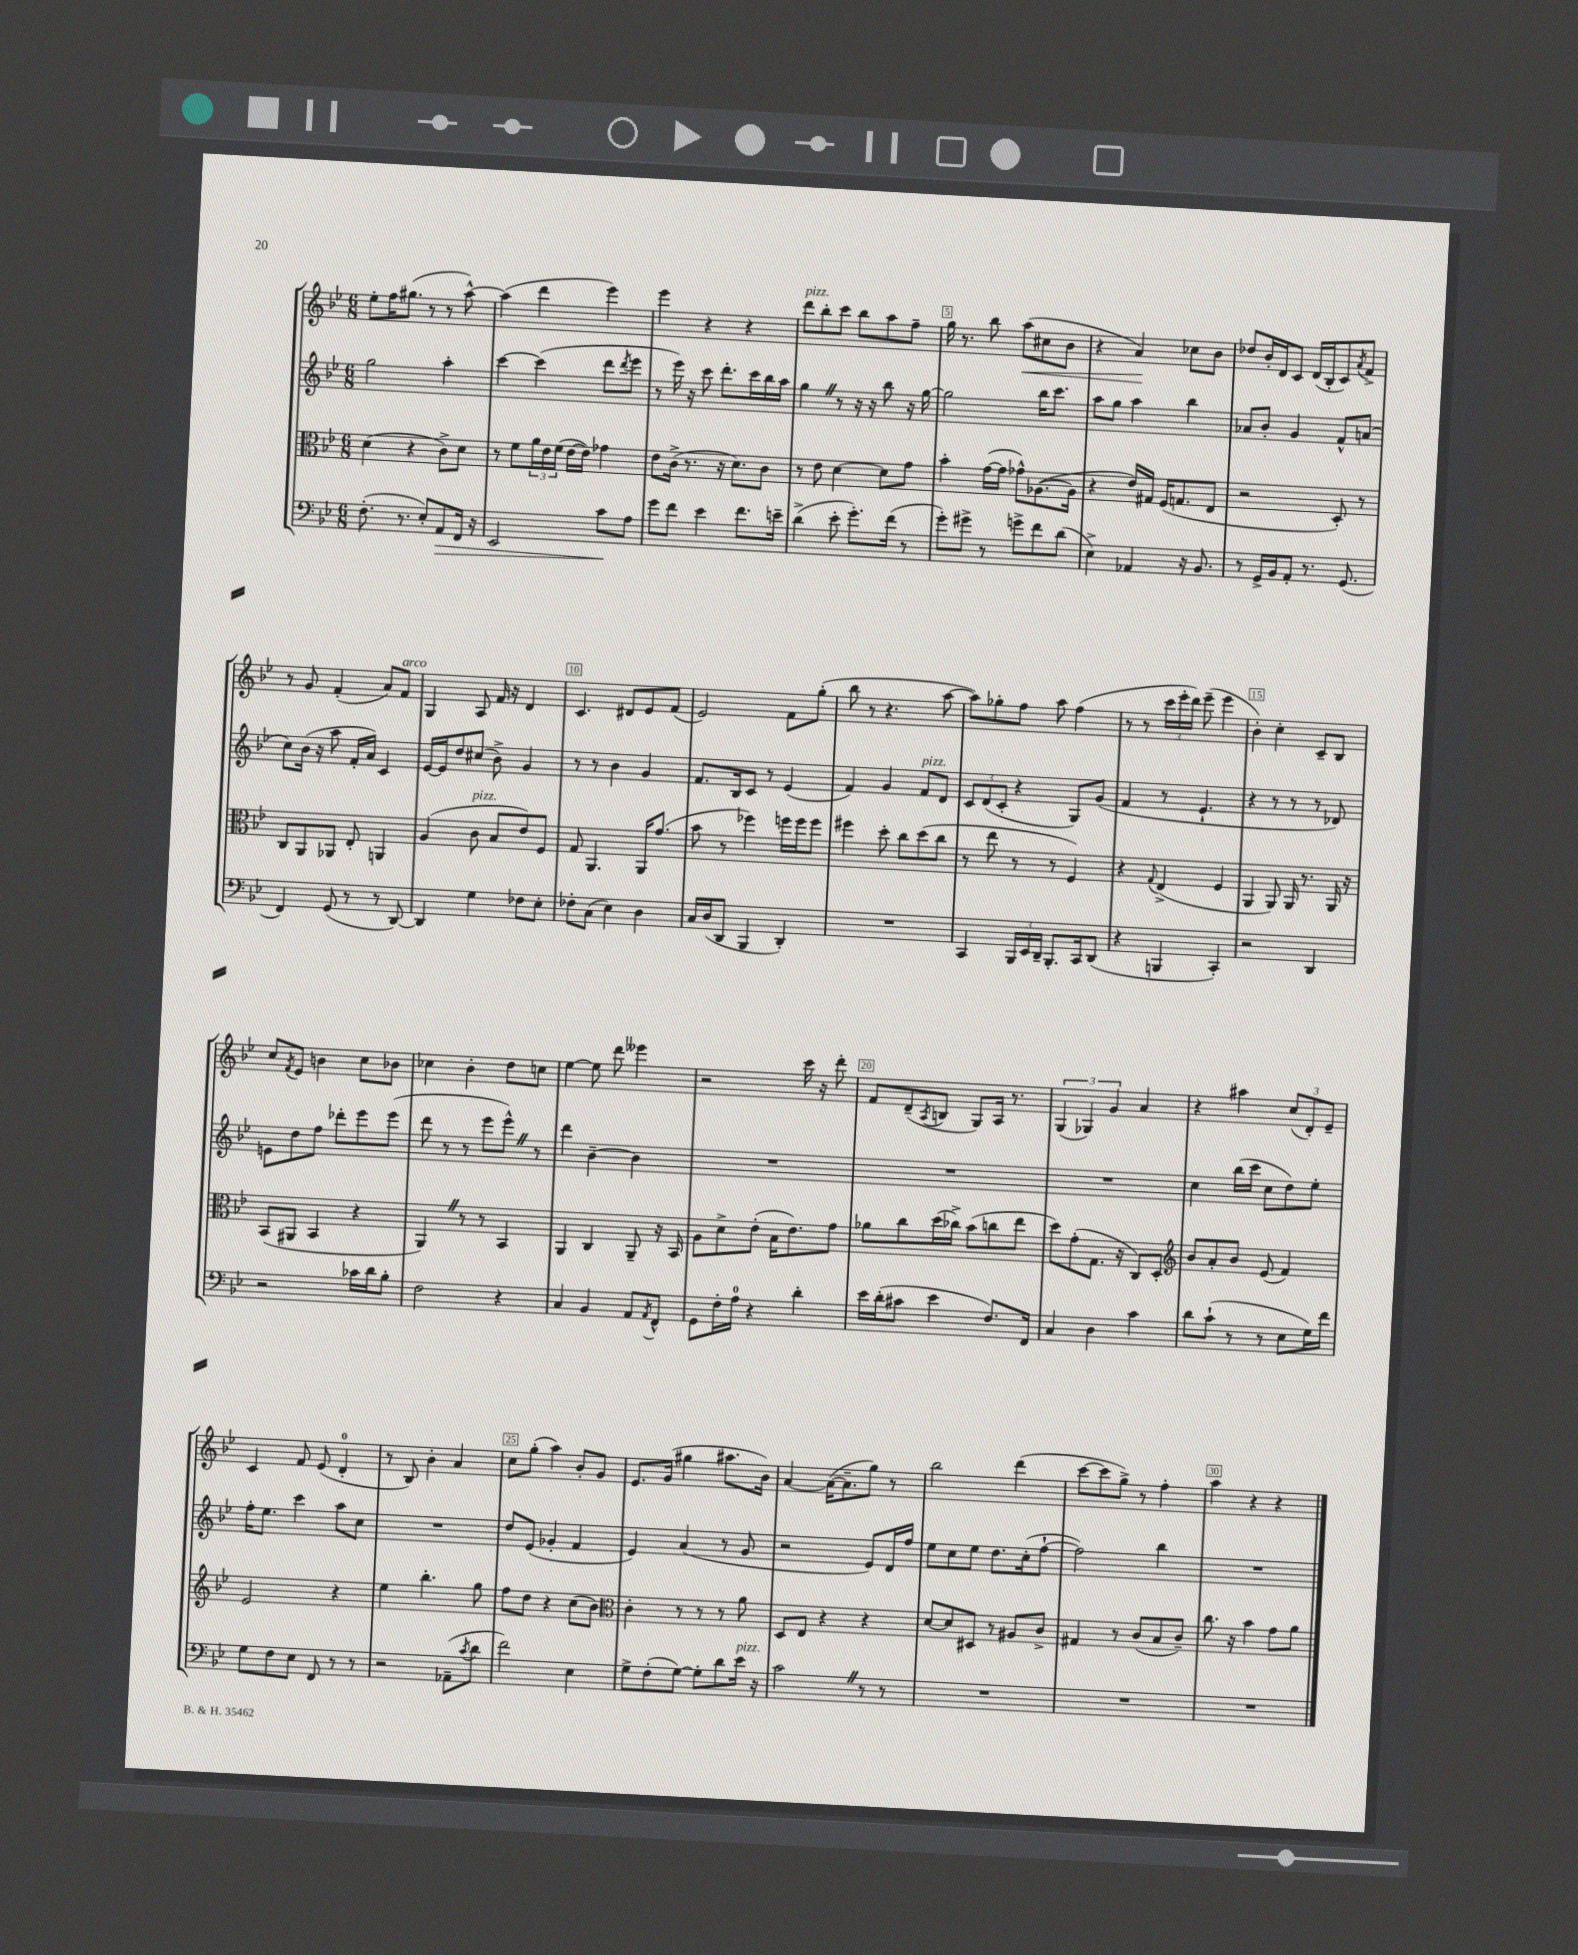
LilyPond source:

<<
\new StaffGroup <<
\new Staff = "s0" {
    \clef treble \key bes \major \numericTimeSignature \time 6/8
    ees''8-. f''16 gis''8.( r8 r8 a''8~-^) |
    a''4( d'''4 ees'''4) |
    ees'''4 r4 r4 |
    d'''8^\markup { \italic "pizz." } bes''8-. c'''8 bes''8 a''8 f''8-- |
    g''16 r8. bes''8 a''8\<( cis''8 bes'8 |
    r4 a'4\!) ces''8 bes'8 |
    des''8 bes'16-. d'16 c'8 d'16( bes16-. c'8) \acciaccatura { a'8 } f'8-> |
    r8 g'8 f'4-.( a'8) f'8^\markup { \italic "arco" } |
    g4 a8 f'16 r16 d'4 |
    c'4. dis'8 ees'8 f'8( |
    ees'2) f'8 g''8-.( |
    bes''8 r8 r4. a''8~ |
    a''8) ges''8-. f''8 a''8 f''4( |
    r8 r8 \tuplet 3/2 { c'''16 ees'''16-. d'''16) } ees'''8--( ees'''4 |
    bes'4-.) c''4-. c'8-- bes8 |
    c''8 \acciaccatura { f'8 } ees'8 b'4 c''8 bes'8 |
    ces''4 bes'4-. d''8 c''8 |
    ees''4~ ees''8 d'''8 eeses'''4 |
    r2 c'''16 r16 d'''8-. |
    f'8 d'8--( \acciaccatura { a8 } b8 g8) a16 r8. |
    \tuplet 3/2 { g4( ges4) g'4 } a'4 |
    r4 ais''4 \tuplet 3/2 { c''8( d'8-.) ees'8-- } |
    c'4 f'8 ees'8( d'4-0-. |
    r8 bes8) bes'4-. a'4 |
    c''8 g''8-.( a''4) bes'8-. g'8 |
    ees'8. g'16( gis''4 ais''8. bes'16) |
    a'4~ a'16~( a'8.-- g''8) r8 |
    bes''2 d'''4( |
    c'''8~ c'''8 g''8->) r8 f''4-. |
    a''4 r4 r4 \bar "|." |
}
\new Staff = "s1" {
    \clef treble \key bes \major \numericTimeSignature \time 6/8
    g''2 a''4-. |
    c'''4~ c'''4( d'''8 \acciaccatura { d'''8 } ees'''8 |
    r8 ees'''16) r16 c'''8 d'''8.-. c'''16 bes''16 a''16 |
    g''4 \once \override BreathingSign.text = \markup { \musicglyph "scripts.caesura.straight" } \breathe r8 r16 r16 bes''8 r16 g''16~ |
    g''2 bes''16 c'''8. |
    a''8 g''8 a''4 bes''4 |
    aes'8 bes'8-. g'4 f'8-^ a'8( |
    c''8) bes'16( r16 a''8 f'16-. a'16) c'4 |
    ees'16~ ees'16 d''8 cis''8( bes'8->) g'4 |
    r8 r8 bes'4 g'4 |
    f'8. bes16 c'8 r8 ees'4( |
    f'4) g'4 f'8^\markup { \italic "pizz." } d'8 |
    \tuplet 3/2 { c'8 d'8( c'8-. } r4 g8) g'8( |
    f'4 r8 ees'4.-! |
    r4 r8 r8 r8 des'8) |
    e'8 d''8 f''8 des'''8-. ees'''8 ees'''8( |
    d'''8 r8 r8 ees'''8 ees'''8-^) \once \override BreathingSign.text = \markup { \musicglyph "scripts.caesura.straight" } \breathe r8 |
    d'''4 bes'4~-- bes'4 |
    R2. |
    R2. |
    R2. |
    c''4 bes''16( c'''16 c''8 d''8) ees''8-. |
    f''16-. ees''8. c'''4 a''8 c''8 |
    R2. |
    d''8 ees'8( ges'4-. f'4 |
    ees'4) a'4( r8 g'8 |
    r2 ees'8) d'16 f''16 |
    ees''8 c''8 ees''8 d''8. c''16-.( f''8~-! |
    f''2) bes''4 |
    R2. \bar "|." |
}
\new Staff = "s2" {
    \clef alto \key bes \major \numericTimeSignature \time 6/8
    d'4( r4 c'8->) d'8 |
    r8 f'8 \tuplet 3/2 { a'16 ees'16 f'16( } ees'16~ ees'16) ges'4 |
    ees'8 c'16->( r8. r16 d'8.) c'8 |
    r8 ees'8 d'4~ d'8 g'8 |
    bes'4-. g'16~( g'16 ges'8-^) aes8.~( aes16 |
    r4 ees'16) gis16 f16( g8. ees8 |
    r2 d8-.) r8 |
    c8 a,8 aes,8 ees8-. a,4 |
    a4( c'8^\markup { \italic "pizz." } bes8 ees'8) f8 |
    g8 a,4. a,16 g'8.( |
    bes'8 r8 fes''4) f''16 f''16 f''8 |
    fis''4 d''8-. c''8 d''8( c''8 |
    r8 ees''8 r8 r8 f4) |
    r4 \appoggiatura { g8 } ees4->( f4 |
    a,4 a,8) a,16 r8. a,16 r16 |
    bes,8( ais,8 bes,4 r4 |
    a,4) \once \override BreathingSign.text = \markup { \musicglyph "scripts.caesura.straight" } \breathe r8 r8 bes,4 |
    a,4 c4 a,8-- r16 bes,16 |
    a8 d'8-> ees'8-.( bes16 ees'8.) g'8 |
    aes'8 c''8 d''16( ces''16->) bes'8( c''8 ees''8 |
    d''8) g'8-.( g8. r16 c8) d8-. |
    \clef treble bes'8 a'8-. bes'8 ees'8( f'4) |
    ees'2 r4 |
    ees''4 bes''4.-. g''8 |
    f''8 d''8 r4 c''8( bes'8) |
    \clef alto c'4-. r8 r8 r8 a'8 |
    d8 ees8 r4 r4 |
    d'8~ d'8 dis8 r8 ais8 c'8-> |
    gis4 r8 c'8( bes8 c'8--) |
    c''8. r16 bes'4 g'8 a'8 \bar "|." |
}
\new Staff = "s3" {
    \clef bass \key bes \major \numericTimeSignature \time 6/8
    f8.-.( r8. ees8-.) a,8\> f,16 r16 |
    ees,2 c'8\! a8 |
    g'8 f'8 ees'4 f'8. e'16-- |
    d'4->( ees'8-. g'8.-.) f'16( r8 |
    g'8-.) gis'8-> r8 g'8-> f'8 d'8( |
    ees4->) aes,4 r16 bes,8. |
    r8 g,16-> bes,16 a,8-. r8. g,8.( |
    f,4) g,8( r8 r8 d,8~) |
    d,4 g4 fes8 ees8-. |
    fes8-. c8( ees4) d4 |
    c16 d16( d,8 bes,,4 d,4-.) |
    R2. |
    c,4 \tuplet 3/2 { bes,,16 ees,16 d,16-- } bes,,8.-. c,16 d,8( |
    r4 b,,4 c,4-.) |
    r2 d,4 |
    r2 ces'16 d'16 bes8-. |
    f2 r4 |
    c4 bes,4 a,8 \acciaccatura { a,8 } f,8-^ |
    g,8 f16-. a16-0 r4 d'4-. |
    ees'16 d'16-.( cis'8 ees'4 f8.) f,16 |
    c4 d4 c'4 |
    d'8 c'8-!( r8 r8 ees8 g16) f'16 |
    g8 f8 ees8 f,8 r8 r8 |
    r2 aes,8--( \acciaccatura { c'8 } d'8 |
    f'2) ees4 |
    g8-> f8-.( g8~) g8-. d'8 ees'16^\markup { \italic "pizz." } r16 |
    c'2 \once \override BreathingSign.text = \markup { \musicglyph "scripts.caesura.straight" } \breathe r8 r8 |
    R2. |
    R2. |
    R2. \bar "|." |
}
>>
>>
\layout { \context { \Score \override BarNumber.break-visibility = ##(#f #t #t) barNumberVisibility = #(every-nth-bar-number-visible 5) \override BarNumber.stencil = #(make-stencil-boxer 0.1 0.3 ly:text-interface::print) } }
